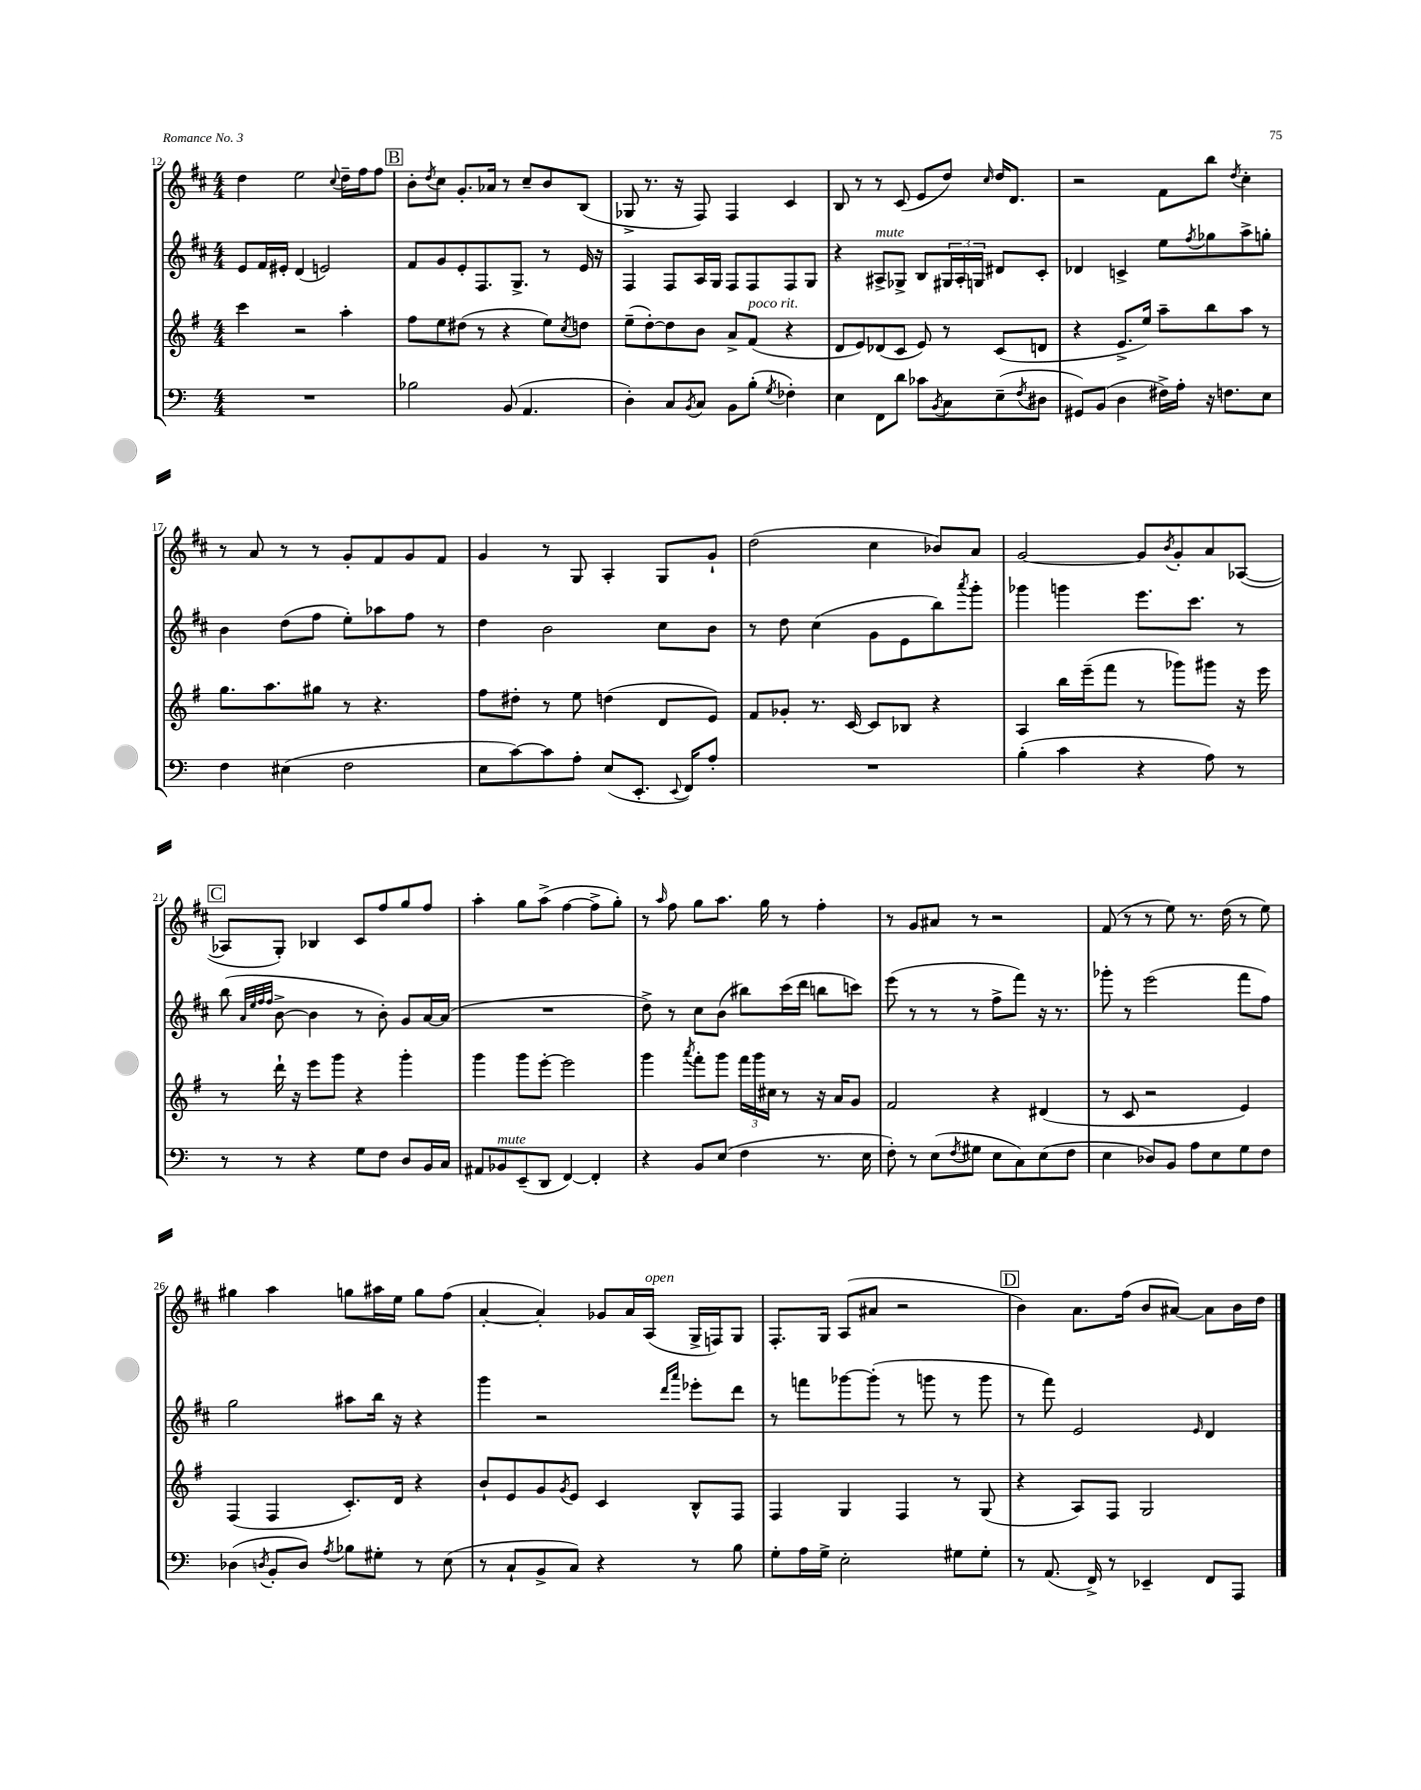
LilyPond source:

<<
\new StaffGroup <<
\new Staff = "s0" {
    \clef treble \key d \major \numericTimeSignature \time 4/4
    d''4 e''2 \appoggiatura { cis''8 } d''16-- fis''16 fis''8 |
    \mark \markup { \box "B" } b'8-. \acciaccatura { d''8 } cis''8 g'8.-. aes'16 r8 cis''8-- b'8 b8( |
    ges8-> r8. r16 fis8) fis4 cis'4 |
    b8 r8 r8 cis'8( e'8 d''8) \grace { cis''16 } d''16 d'8. |
    r2 fis'8 b''8 \acciaccatura { d''8 } cis''4-. |
    r8 a'8 r8 r8 g'8-. fis'8 g'8 fis'8 |
    g'4 r8 g8 a4-. g8 g'8-! |
    d''2( cis''4 bes'8) a'8 |
    g'2~ g'8 \acciaccatura { b'8 } g'8-. a'8 aes8~( |
    \mark \markup { \box "C" } aes8 g8-.) bes4 cis'8 fis''8 g''8 fis''8 |
    a''4-. g''8 a''8->( fis''4~ fis''8-> g''8-.) |
    r8 \grace { a''16 } fis''8 g''8 a''8. g''16 r8 fis''4-. |
    r8 g'8 ais'8 r8 r2 |
    fis'8( r8 r8 e''8) r8. d''16( r8 e''8) |
    gis''4 a''4 g''8 ais''16 e''16 g''8 fis''8( |
    a'4~-. a'4-.) ges'8 a'16 a16^\markup { \italic "open" }( g16-> f16) g8 |
    fis8.-. g16 a8( ais'8 r2 |
    \mark \markup { \box "D" } b'4) a'8. fis''16( b'8 ais'8~) ais'8 b'16 d''16 \bar "|." |
}
\new Staff = "s1" {
    \clef treble \key d \major \numericTimeSignature \time 4/4
    e'8 fis'16 eis'16-. d'4( e'2) |
    \mark \markup { \box "B" } fis'8 g'8 e'8-. fis8. g8.-> r8 e'16 r16 |
    fis4 fis8 a16 g16 fis8 fis8 fis8 g8 |
    r4 ais8->^\markup { \italic "mute" } ges8-> b8 \tuplet 3/2 { gis16 ais16-. g16 } dis'8 cis'8-. |
    des'4 c'4-> e''8 \acciaccatura { fis''8 } ges''8 a''8-> g''8-. |
    b'4 d''8( fis''8 e''8-.) aes''8 fis''8 r8 |
    d''4 b'2 cis''8 b'8 |
    r8 d''8 cis''4( g'8 e'8 b''8) \acciaccatura { a'''8 } g'''8-. |
    ges'''4 g'''4 e'''8. cis'''8. r8 |
    \mark \markup { \box "C" } b''8( \grace { a'32 e''32 fis''32 fis''32 } b'8~-> b'4 r8 b'8-.) g'8 a'16~ a'16( |
    R1 |
    d''8->) r8 cis''8 b'8( bis''8) cis'''16( d'''16 b''8 c'''8) |
    e'''8( r8 r8 r8 fis''8-> fis'''8) r16 r8. |
    ges'''8-. r8 e'''2( fis'''8 fis''8) |
    g''2 ais''8 b''16 r16 r4 |
    g'''4 r2 \grace { d'''16 a'''16 } ees'''8-. d'''8 |
    r8 f'''8 ges'''8~ ges'''8-.( r8 g'''8 r8 g'''8 |
    \mark \markup { \box "D" } r8 fis'''8) e'2 \grace { e'16 } d'4 \bar "|." |
}
\new Staff = "s2" {
    \clef treble \key g \major \numericTimeSignature \time 4/4
    c'''4 r2 a''4-. |
    \mark \markup { \box "B" } fis''8 e''8 dis''8( r8 r4 e''8) \acciaccatura { c''8 } d''8 |
    e''8--( d''8~-.) d''8 b'8 a'8-> fis'8^\markup { \italic "poco rit." }( r4 |
    d'8 e'8) des'8( c'8 e'8) r8 c'8( d'8 |
    r4 e'8.-> e''16) a''8-- b''8 a''8 r8 |
    g''8. a''8. gis''8 r8 r4. |
    fis''8 dis''8-. r8 e''8 d''4( d'8 e'8) |
    fis'8 ges'8-. r8. c'16~ c'8 bes8 r4 |
    a4 b''16 e'''16--( fis'''8 r8 ges'''8) gis'''8 r16 e'''16 |
    \mark \markup { \box "C" } r8 d'''16-! r16 e'''8 g'''8 r4 g'''4-. |
    g'''4 g'''8 e'''8~-. e'''2 |
    g'''4 \acciaccatura { a'''8 } fis'''8-. g'''8 \tuplet 3/2 { fis'''16 g'''16 cis''16 } r8 r16 a'16 g'8 |
    fis'2 r4 dis'4( |
    r8 c'8 r2 e'4) |
    fis4( fis4 c'8.-.) d'16 r4 |
    b'8-! e'8 g'8 \acciaccatura { g'8 } e'8 c'4 b8-^ fis8 |
    fis4 g4 fis4 r8 g8( |
    \mark \markup { \box "D" } r4 a8) fis8 g2 \bar "|." |
}
\new Staff = "s3" {
    \clef bass \key c \major \numericTimeSignature \time 4/4
    R1 |
    \mark \markup { \box "B" } bes2 b,8( a,4. |
    d4-.) c8 \acciaccatura { b,8 } c8 b,8 b8-.( \acciaccatura { g8 } fes4-.) |
    e4 f,8 d'8 ces'8 \acciaccatura { b,8 } c8 e8--( \acciaccatura { f8 } dis8 |
    gis,8) b,8( d4 fis16->) a16-. r16 f8. e8 |
    f4 eis4( f2 |
    e8 c'8~) c'8 a8-. e8( e,8.-. \appoggiatura { e,8 } f,16) a8-. |
    R1 |
    b4-.( c'4 r4 a8) r8 |
    \mark \markup { \box "C" } r8 r8 r4 g8 f8 d8 b,16 c16 |
    ais,8 bes,8^\markup { \italic "mute" } e,8--( d,8 f,4~) f,4-. |
    r4 b,8 e8( f4 r8. e16 |
    f8-.) r8 e8( \acciaccatura { f8 } gis8 e8 c8) e8( f8 |
    e4 des8) b,8 a8 e8 g8 f8 |
    des4( \acciaccatura { d8 } b,8-. d8) \acciaccatura { a8 } bes8 gis8-. r8 e8( |
    r8 c8-! b,8-> c8) r4 r8 b8 |
    g8-. a16 g16-> e2-. gis8 gis8-. |
    \mark \markup { \box "D" } r8 a,8.( f,16->) r8 ees,4-- f,8 a,,8 \bar "|." |
}
>>
>>
\layout { \context { \Score currentBarNumber = #12 } }
